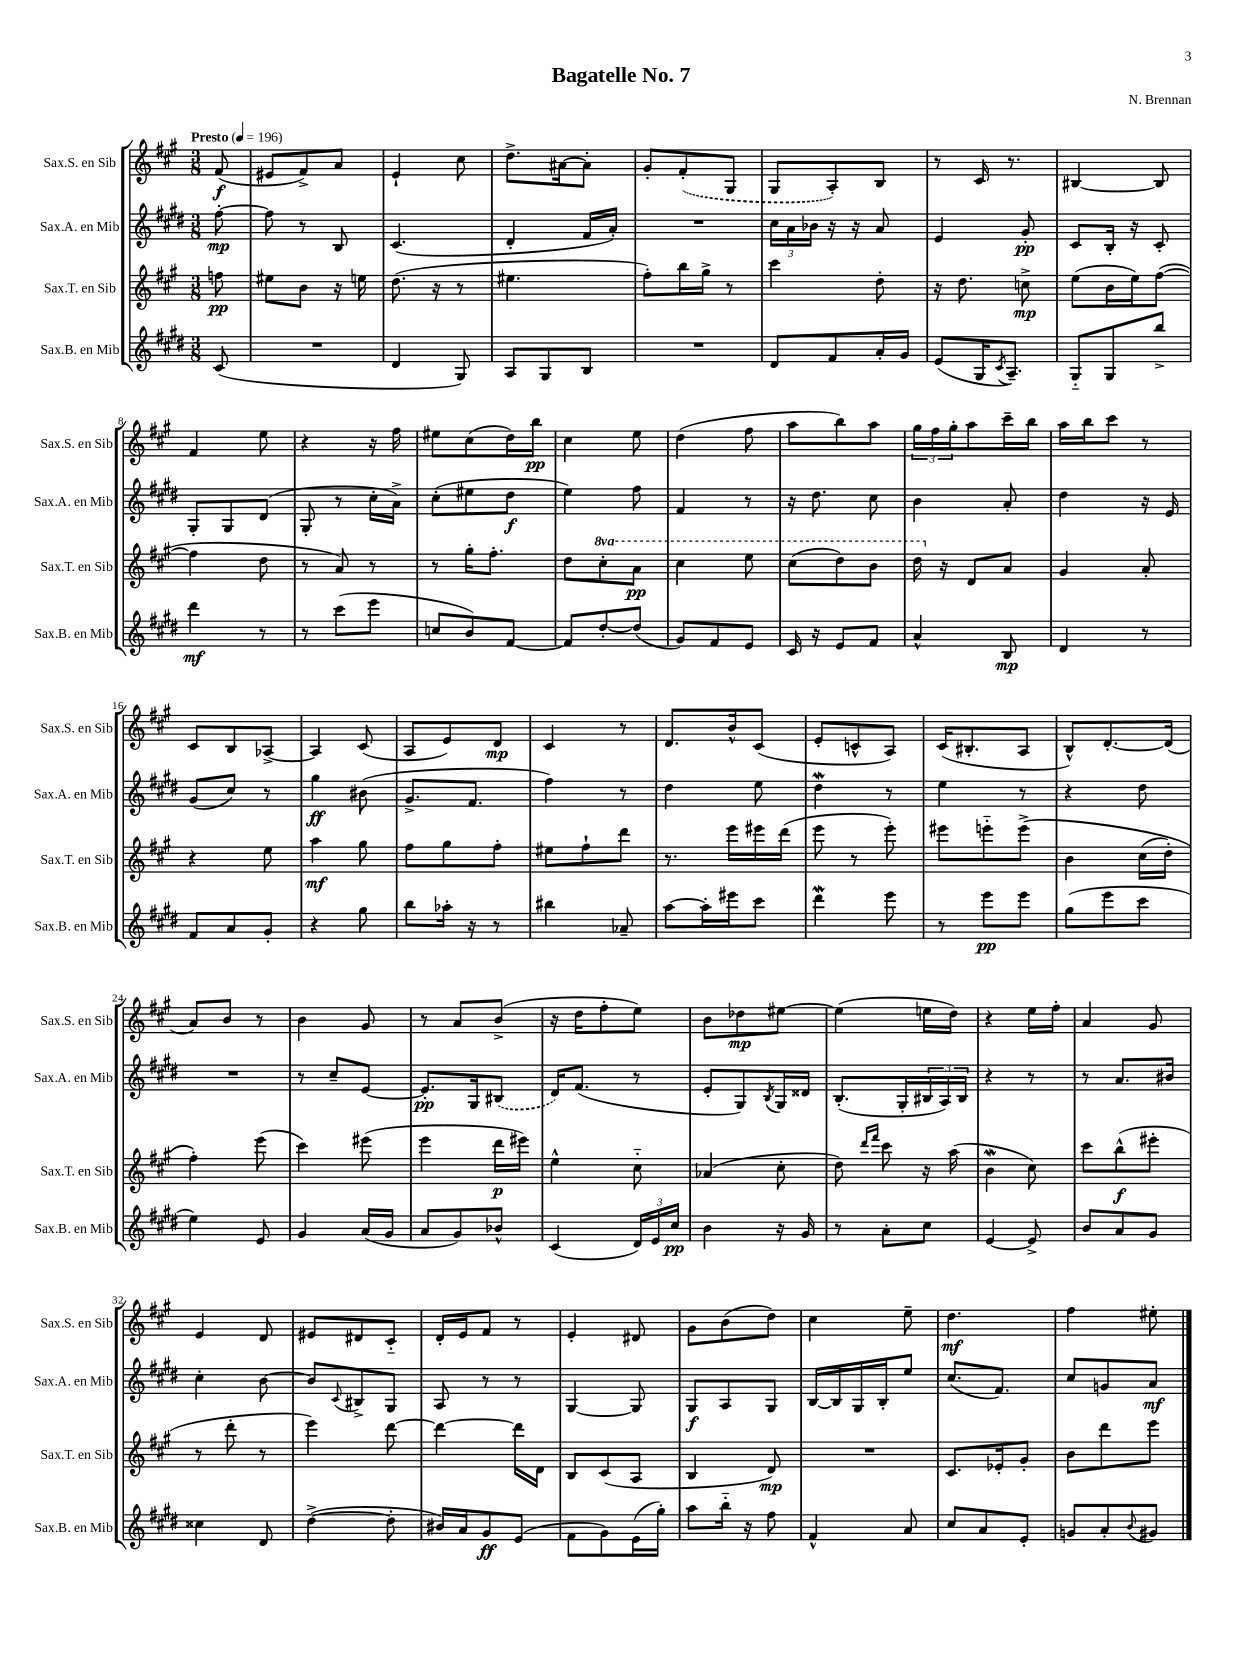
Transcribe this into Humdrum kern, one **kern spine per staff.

**kern	**dynam	**kern	**dynam	**kern	**dynam	**kern	**dynam
*part4	*part4	*part3	*part3	*part2	*part2	*part1	*part1
*staff4	*staff4	*staff3	*staff3	*staff2	*staff2	*staff1	*staff1
*I"Sax.B. en Mib	*	*I"Sax.T. en Sib	*	*I"Sax.A. en Mib	*	*I"Sax.S. en Sib	*
*I'Sax.B. en Mib	*	*I'Sax.T. en Sib	*	*I'Sax.A. en Mib	*	*I'Sax.S. en Sib	*
*clefG2	*	*clefG2	*	*clefG2	*	*clefG2	*
*k[f#c#g#d#]	*	*k[f#c#g#]	*	*k[f#c#g#d#]	*	*k[f#c#g#]	*
*M3/8	*	*M3/8	*	*M3/8	*	*M3/8	*
*MM196	*	*MM196	*	*MM196	*	*MM196	*
=	=	=	=	=	=	=	=
!	!	!	!	!	!	!LO:TX:a:B:t=Presto	!
(8c#/	.	8ffn\	pp	[8ff#'\	mp	(8f#/	f
=1	=1	=1	=1	=1	=1	=1	=1
4.r	.	8ee#X\L	.	8ff#\]	.	8e#X/L	.
.	.	8b\J	.	8r	.	8f#^/)	.
.	.	16r	.	8B/	.	8a/J	.
.	.	16een\	.	.	.	.	.
=2	=2	=2	=2	=2	=2	=2	=2
4d#/	.	(8.dd\	.	(4.c#/	.	4e`/	.
.	.	16r	.	.	.	.	.
8G#/)	.	8r	.	.	.	8cc#\	.
=3	=3	=3	=3	=3	=3	=3	=3
8A/L	.	4.ee#X\	.	4d#'/	.	8.dd^\L	.
8G#/	.	.	.	.	.	.	.
.	.	.	.	.	.	[16a#X\k	.
8B/J	.	.	.	16f#/LL	.	8a#'\J]	.
.	.	.	.	16a'/JJ)	.	.	.
=4	=4	=4	=4	=4	=4	=4	=4
4.r	.	8ff#'\L)	.	4.r	.	8g#'/L	.
.	.	16bb\L	.	.	.	(8f#'/	.
.	.	16gg#^\JJ	.	.	.	.	.
.	.	8r	.	.	.	8G#/J	.
=5	=5	=5	=5	=5	=5	=5	=5
8d#/L	.	4ccc#\	.	24cc#\LL	.	8G#/L	.
.	.	.	.	24a\	.	.	.
.	.	.	.	24b-X\JJ	.	.	.
8f#/	.	.	.	16r	.	8A'/)	.
.	.	.	.	16r	.	.	.
16a'/L	.	8dd'\	.	8a/	.	8B/J	.
16g#/JJ	.	.	.	.	.	.	.
=6	=6	=6	=6	=6	=6	=6	=6
(8e/L	.	16r	.	4e/	.	8r	.
.	.	8.dd\	.	.	.	.	.
16G#/K	.	.	.	.	.	16c#/	.
8qc#/	.	.	.	.	.	.	.
8.A~/J)	.	.	.	.	.	8.r	.
.	.	8ccn^\	mp	8g#'/	pp	.	.
=7	=7	=7	=7	=7	=7	=7	=7
8G#/L	.	(8ee\L	.	8c#/L	.	[4B#X/	.
8G#/	.	16b\L	.	16B'/Jk	.	.	.
.	.	16ee\J)	.	16r	.	.	.
8bb^/J	.	([8ff#\J	.	8c#'/	.	8B#/]	.
!!LO:LB:g=z
=8	=8	=8	=8	=8	=8	=8	=8
4ddd#\	mf	4ff#\]	.	8G#'/L	.	4f#/	.
.	.	.	.	8G#/	.	.	.
8r	.	8dd\	.	(8d#/J	.	8ee\	.
=9	=9	=9	=9	=9	=9	=9	=9
8r	.	8r	.	8G#'/	.	4r	.
(8ccc#\L	.	8a/)	.	8r	.	.	.
8eee\J	.	8r	.	16cc#'\LL	.	16r	.
.	.	.	.	16a^\JJ)	.	16ff#\	.
=10	=10	=10	=10	=10	=10	=10	=10
8ccn/L	.	8r	.	(8cc#'\L	.	8ee#X\L	.
8b/)	.	16gg#'\KL	.	8ee#X\	.	(8cc#\	.
.	.	8.ff#'\J	.	.	.	.	.
[8f#/J	.	.	.	8dd#\J	f	16dd\L)	.
.	.	.	.	.	.	16bb\JJ	pp
=11	=11	=11	=11	=11	=11	=11	=11
8f#/L]	.	8dd\L	.	4ee\)	.	4cc#\	.
*	*	*8va	*	*	*	*	*
[8dd#'/	.	8ccc#'\	.	.	.	.	.
(8dd#/J]	.	8aa\J	pp	8ff#\	.	8ee\	.
=12	=12	=12	=12	=12	=12	=12	=12
8g#/L)	.	4ccc#\	.	4f#/	.	(4dd\	.
8f#/	.	.	.	.	.	.	.
8e/J	.	8eee\	.	8r	.	8ff#\	.
=13	=13	=13	=13	=13	=13	=13	=13
16c#/	.	(8ccc#\L	.	16r	.	8aa\L	.
16r	.	.	.	8.dd#\	.	.	.
8e/L	.	8ddd\)	.	.	.	8bb\)	.
8f#/J	.	8bb\J	.	8cc#\	.	8aa\J	.
=14	=14	=14	=14	=14	=14	=14	=14
4a^^/	.	16ddd\	.	4b\	.	24gg#\LL	.
.	.	.	.	.	.	24ff#\	.
*	*	*X8va	*	*	*	*	*
.	.	16r	.	.	.	.	.
.	.	.	.	.	.	24gg#'\J	.
.	.	8d/L	.	.	.	8aa\	.
8B/	mp	8a/J	.	8a'/	.	16ccc#~\L	.
.	.	.	.	.	.	16bb\JJ	.
=15	=15	=15	=15	=15	=15	=15	=15
4d#/	.	4g#/	.	4dd#\	.	16aa\LL	.
.	.	.	.	.	.	16bb\J	.
.	.	.	.	.	.	8ccc#\J	.
8r	.	8a'/	.	16r	.	8r	.
.	.	.	.	16e/	.	.	.
!!LO:LB:g=z
=16	=16	=16	=16	=16	=16	=16	=16
8f#/L	.	4r	.	(8g#/L	.	8c#/L	.
8a/	.	.	.	8cc#/J)	.	8B/	.
8g#'/J	.	8ee\	.	8r	.	[8A-X^/J	.
=17	=17	=17	=17	=17	=17	=17	=17
4r	.	4aa\	mf	4gg#\	ff	4A-/]	.
8gg#\	.	8gg#\	.	(8b#X\	.	(8c#/	.
=18	=18	=18	=18	=18	=18	=18	=18
8bb\L	.	8ff#\L	.	8.g#^/L	.	8A/L	.
16aa-X'\Jk	.	8gg#\	.	.	.	8e/)	.
16r	.	.	.	8.f#/J	.	.	.
8r	.	8ff#'\J	.	.	.	8d/J	mp
=19	=19	=19	=19	=19	=19	=19	=19
4bb#X\	.	8ee#X\L	.	4ff#\)	.	4c#/	.
.	.	8ff#`\	.	.	.	.	.
8a-X~/	.	8ddd\J	.	8r	.	8r	.
=20	=20	=20	=20	=20	=20	=20	=20
[8aa\L	.	8.r	.	4dd#\	.	8.d/L	.
16aa'\L]	.	.	.	.	.	.	.
16eee#X\J	.	16eee\LL	.	.	.	16b^^/k	.
8ccc#\J	.	16eee#X\	.	8ee\	.	(8c#/J	.
.	.	(16ddd\JJ	.	.	.	.	.
=21	=21	=21	=21	=21	=21	=21	=21
4ddd#W\	.	8eee\	.	4dd#W\	.	8e'/L	.
.	.	8r	.	.	.	8cn^^/	.
8eee\	.	8eee'\)	.	8r	.	8A/J)	.
=22	=22	=22	=22	=22	=22	=22	=22
8r	.	8eee#X\L	.	4ee\	.	(16c#/KL	.
.	.	.	.	.	.	8.B#X'/	.
8eee\L	pp	8eeen\	.	.	.	.	.
8eee\J	.	(8eee^\J	.	8r	.	8A/J	.
=23	=23	=23	=23	=23	=23	=23	=23
(8gg#\L	.	4b\	.	4r	.	8B^^/L)	.
8eee\	.	.	.	.	.	[8.d'/	.
8ccc#\J	.	(16cc#\LL	.	8dd#\	.	.	.
.	.	16dd'\JJ)	.	.	.	(16d/Jk]	.
!!LO:LB:g=z
=24	=24	=24	=24	=24	=24	=24	=24
4ee\)	.	4ff#'\)	.	4.r	.	8a/L)	.
.	.	.	.	.	.	8b/J	.
8e/	.	(8eee\	.	.	.	8r	.
=25	=25	=25	=25	=25	=25	=25	=25
4g#/	.	4ccc#\)	.	8r	.	4b\	.
.	.	.	.	8cc#~/L	.	.	.
(16a/LL	.	(8eee#X\	.	[8e/J	.	8g#/	.
16g#/JJ	.	.	.	.	.	.	.
=26	=26	=26	=26	=26	=26	=26	=26
8a/L	.	4eee\	.	8.e'/L]	pp	8r	.
8g#/)	.	.	.	.	.	8a/L	.
.	.	.	.	16G#/k	.	.	.
8b-X^^/J	.	16ddd\LL	p	(8B#X/J	.	(8b^/J	.
.	.	16eee#X\JJ)	.	.	.	.	.
=27	=27	=27	=27	=27	=27	=27	=27
(4c#/	.	4ee^^\	.	16d#/KL)	.	16r	.
.	.	.	.	(8.f#/J	.	16dd\KL	.
.	.	.	.	.	.	8ff#'\	.
24d#/LL)	.	8cc#\	.	8r	.	8ee\J)	.
24e/	.	.	.	.	.	.	.
24cc#/JJ	pp	.	.	.	.	.	.
=28	=28	=28	=28	=28	=28	=28	=28
4b\	.	(4a-X/	.	8e'/L	.	8b\L	.
.	.	.	.	8G#/)	.	8dd-X\	mp
.	.	.	.	8qB/	.	.	.
16r	.	8cc#'\	.	16G#/L	.	[8ee#X\J	.
16g#/	.	.	.	16d##X/JJ	.	.	.
=29	=29	=29	=29	=29	=29	=29	=29
8r	.	8dd\)	.	(8.B'/L	.	(4ee#\]	.
.	.	16qqddd/LL	.	.	.	.	.
.	.	16qqfff#/JJ	.	.	.	.	.
8a'\L	.	8ccc#\	.	.	.	.	.
.	.	.	.	16G#'/L	.	.	.
8cc#\J	.	16r	.	24B#X/	.	16een\LL	.
.	.	.	.	24A/)	.	.	.
.	.	(16aa\	.	.	.	16dd\JJ)	.
.	.	.	.	24B#/JJ	.	.	.
=30	=30	=30	=30	=30	=30	=30	=30
[4e/	.	4bW\	.	4r	.	4r	.
8e^/]	.	8cc#\)	.	8r	.	16ee\LL	.
.	.	.	.	.	.	16ff#'\JJ	.
=31	=31	=31	=31	=31	=31	=31	=31
8b/L	.	8ccc#\L	.	8r	.	4a/	.
8a/	.	(8bb^^\	f	8.a/L	.	.	.
8g#/J	.	8eee#X'\J	.	.	.	8g#/	.
.	.	.	.	16b#X/Jk	.	.	.
!!LO:LB:g=z
=32	=32	=32	=32	=32	=32	=32	=32
4cc##X\	.	8r	.	4cc#'\	.	4e/	.
.	.	8ddd'\	.	.	.	.	.
8d#/	.	8r	.	[8b\	.	8d/	.
=33	=33	=33	=33	=33	=33	=33	=33
([4dd#^\	.	4eee\)	.	8b/L]	.	8e#X/L	.
.	.	.	.	8qqc#/	.	.	.
.	.	.	.	8B#X^/	.	8d#X/	.
8dd#'\]	.	[8ddd\	.	8G#/J	.	8c#/J	.
=34	=34	=34	=34	=34	=34	=34	=34
16b#X/LL)	.	4ddd\_	.	8A/	.	16d'/LL	.
16a/J	.	.	.	.	.	16e/J	.
8g#/	ff	.	.	8r	.	8f#/J	.
(8e/J	.	16ddd\LL]	.	8r	.	8r	.
.	.	16d\JJ	.	.	.	.	.
=35	=35	=35	=35	=35	=35	=35	=35
8f#\L	.	8B/L	.	[4G#/	.	4e'/	.
8g#\)	.	(8c#/	.	.	.	.	.
(16e\L	.	8A/J	.	8G#/]	.	8d#X/	.
16gg#'\JJ)	.	.	.	.	.	.	.
=36	=36	=36	=36	=36	=36	=36	=36
8aa\L	.	4B/	.	8G#/L	f	8g#\L	.
16bb\Jk	.	.	.	8A/	.	(8b\	.
16r	.	.	.	.	.	.	.
8ff#\	.	8d/)	mp	8G#/J	.	8dd\J)	.
=37	=37	=37	=37	=37	=37	=37	=37
4f#^^/	.	4.r	.	[16B/LL	.	4cc#\	.
.	.	.	.	16B/]	.	.	.
.	.	.	.	16G#/	.	.	.
.	.	.	.	16B'/J	.	.	.
8a/	.	.	.	8ee/J	.	8ee~\	.
=38	=38	=38	=38	=38	=38	=38	=38
8cc#/L	.	8.c#/L	.	(8.cc#/L	.	4.dd\	mf
8a/	.	.	.	.	.	.	.
.	.	16e-X'/k	.	8.f#/J)	.	.	.
8e'/J	.	8g#'/J	.	.	.	.	.
=39	=39	=39	=39	=39	=39	=39	=39
8gn/L	.	8b\L	.	8cc#/L	.	4ff#\	.
8a'/	.	8ddd\	.	8gn/	.	.	.
8qqb/	.	.	.	.	.	.	.
8g#X/J	.	8eee\J	.	8a/J	mf	8ee#X'\	.
==	==	==	==	==	==	==	==
*-	*-	*-	*-	*-	*-	*-	*-
